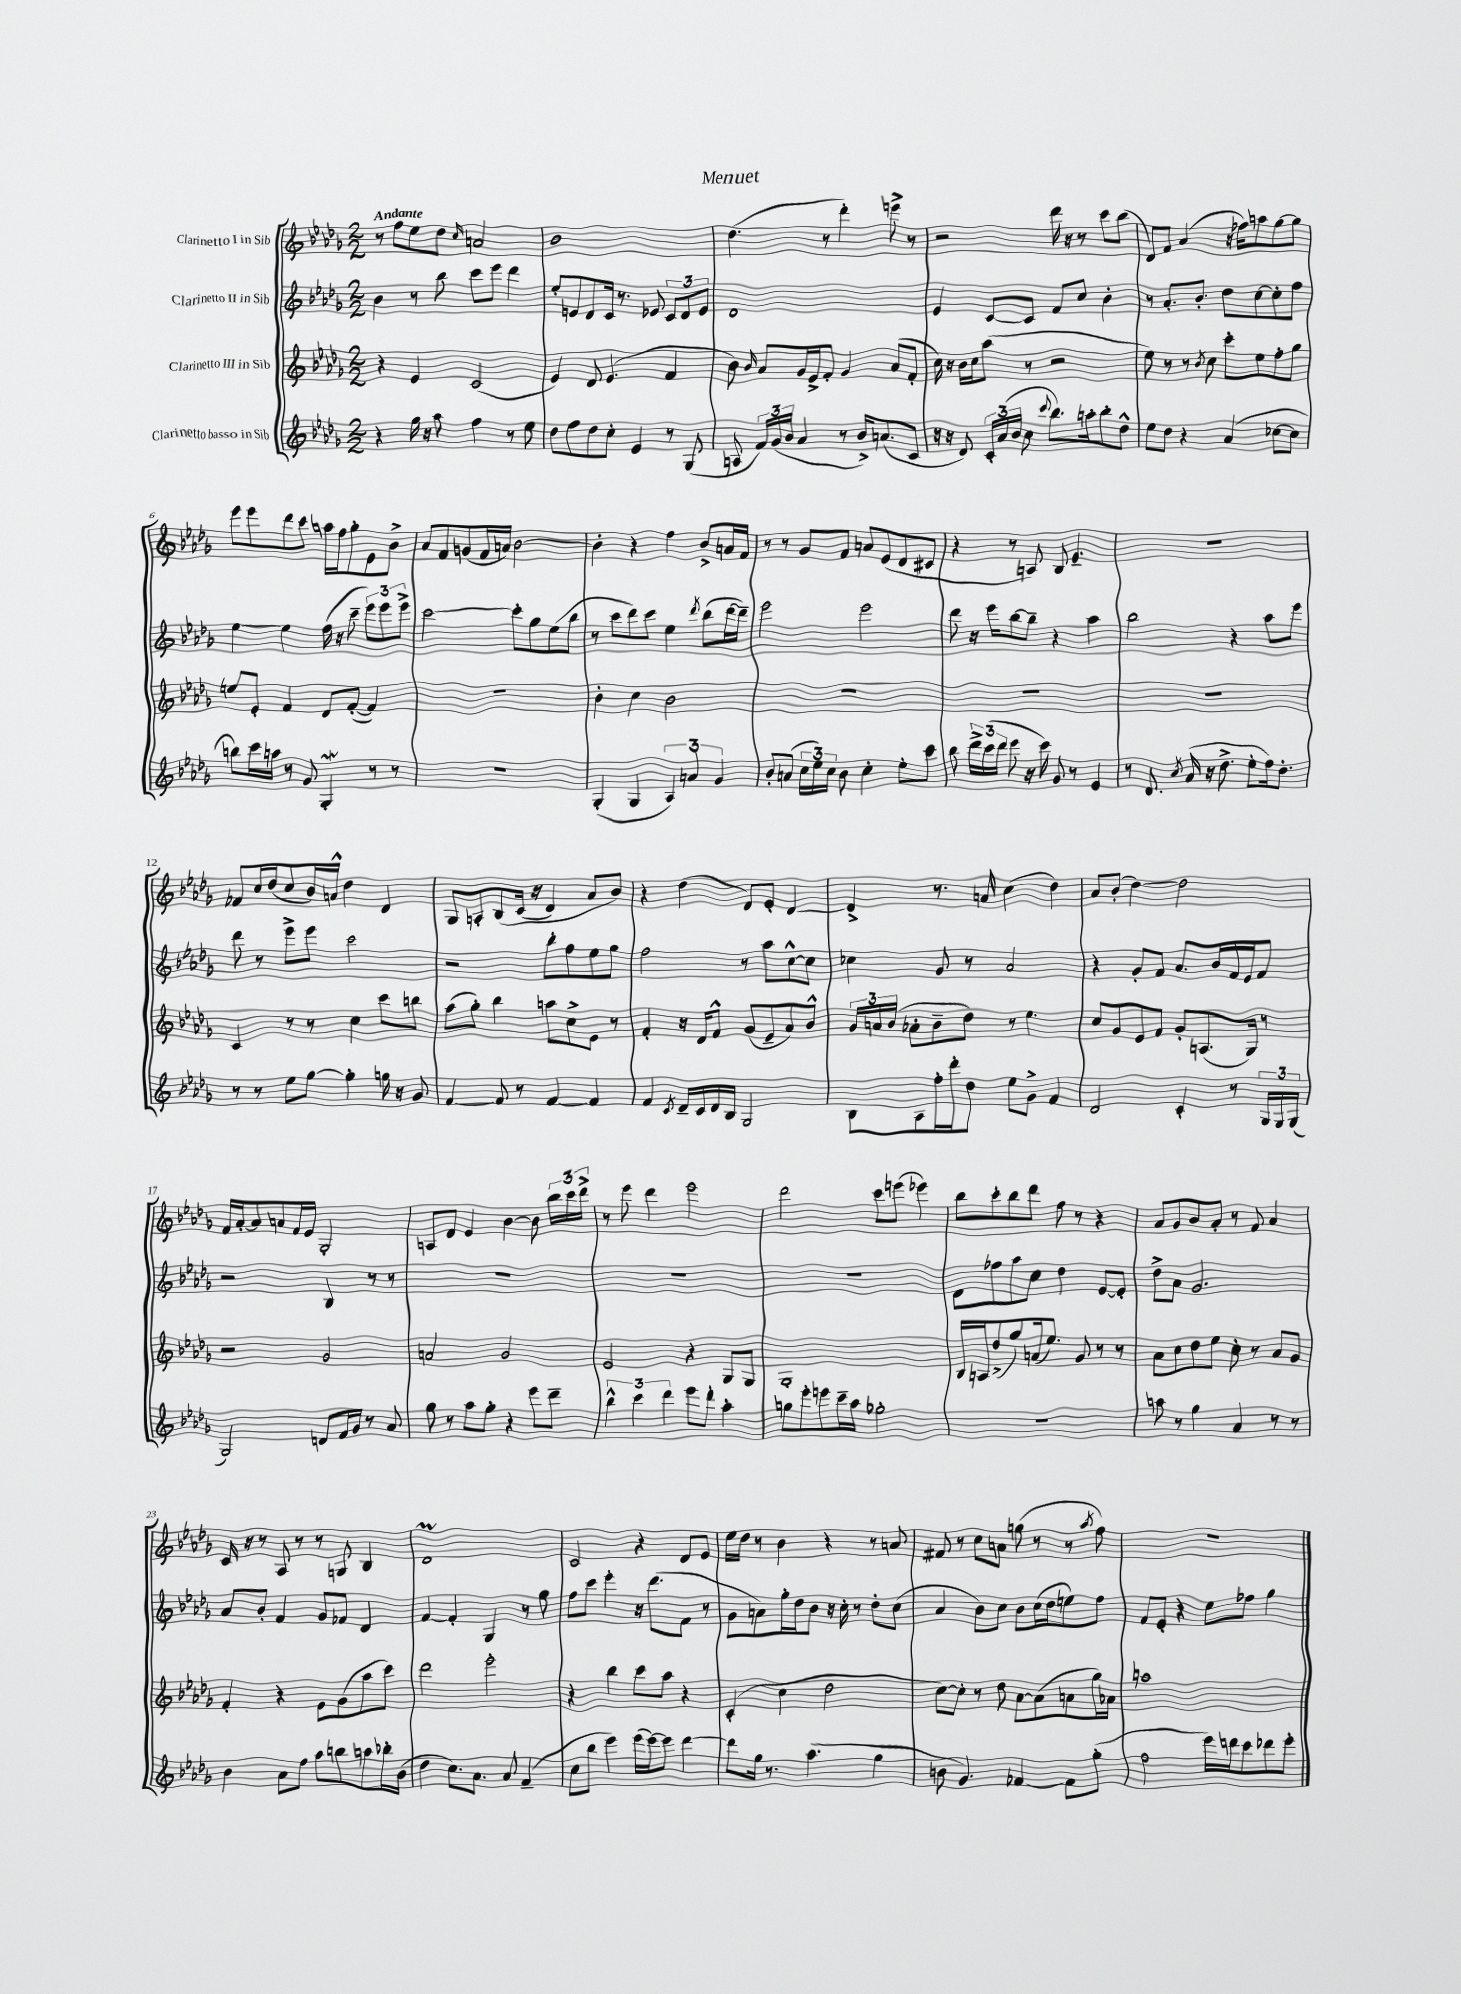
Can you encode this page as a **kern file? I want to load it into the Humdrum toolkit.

**kern	**kern	**kern	**kern
*staff4	*staff3	*staff2	*staff1
*clefG2	*clefG2	*clefG2	*clefG2
*k[b-e-a-d-g-]	*k[b-e-a-d-g-]	*k[b-e-a-d-g-]	*k[b-e-a-d-g-]
*M2/2	*M2/2	*M2/2	*M2/2
4r	4r	4b-\	8r
.	.	.	8ff\L
16gg-\	4e-/	8r	8ee-\
16r	.	.	.
8aa-\	.	8bb-\	8dd-\J
.	.	.	16qqcc/
4ff\	(2c/	8ccc\L	2a/
.	.	8eee-\J	.
8r	.	4ddd-\	.
8ee-\	.	.	.
=	=	=	=
8dd-\L	4e-/)	8ee-'/L	1b-
8ff\	.	8e/	.
8dd-\	8d-/	8d-/	.
8cc'\J	(4.e-/	16c/Jk	.
.	.	8.r	.
4e-/	.	.	.
.	.	8e-/	.
8r	4f/	12c/L	.
.	.	12d-/	.
(8G-/	.	.	.
.	.	12e-/J	.
=	=	=	=
8A/	8b-\)	1d-	(4.dd-\
.	16qqb-/	.	.
24f/LL)	8a-/L	.	.
(24g-/	.	.	.
24b-/JJ	.	.	.
4a-/	16g-/L	.	.
.	16e-^/J	.	.
.	8f'/J	.	8r
8r	4g-/	.	4ddd-'\)
16b-^/LK)	.	.	.
(8.a/	.	.	.
.	(8a-/L	.	8eee^\
8c/J	8f'/J	.	8r
=	=	=	=
16r	16cc\)	4e-/	2r
16r	16r	.	.
8d-/)	16b-\LL	.	.
.	16cc\J	.	.
24c'/LL	(8aa-\J	[8c/L	.
(24a-/	.	.	.
24b-/JJ	.	.	.
8cc\	8r	8c/]J	.
8qqccc/	.	.	.
8.bb-\L)	2r	8f/L	16ddd-\
.	.	.	16r
.	.	8cc/J	8r
16aa'\k	.	.	.
8bb-'\	.	4b-'\	8ccc\L
8dd-^^\J	.	.	(8bb-\J
=	=	=	=
8ee-\L	8ee-\)	8r	8d-/L)
8dd-\J	8r	8.a-'/L	8f/J
4r	8r	.	(4a-/
.	.	8.b-'/J	.
.	8qb-/	.	.
.	8cc\	.	.
(4a-/	8ccc'\L	8dd-\L	16r
.	.	.	16ff-\LK)
.	8ee-\	[8cc\	8aa\
[8cc-\L	8ff'\	8cc'\]	[8gg-\
8cc-\]J	8gg-\J	8ff\J	8gg-\]J
=	=	=	=
8bb\L)	8ee/L	[4ee-\	8eee-\L
16ccc\L	8e-'/J	.	8eee-\
16aa\JJ	.	.	.
8r	4f/	4ee-\]	8ddd-\
8g-/	.	.	8ccc\J
4G-'/	8d-/L	(16ff\	16aa\LL
.	.	16r	16ff\J
.	([8f'/J	8ccc~\	8gg-'\
8r	4f/])	12eee-\L)	8e-\
.	.	12eee-\	.
8r	.	.	8b-^\J
.	.	12eee-^\J	.
=	=	=	=
1r	1r	[2ccc\	8a-/L
.	.	.	8f/
.	.	.	(8g/
.	.	.	16f/L
.	.	.	16a/JJ)
.	.	8ccc'\]L	[2b-\
.	.	8gg-\	.
.	.	(8ee-\	.
.	.	8bb-\J	.
=	=	=	=
(4G-'/	4b-'\	8r	4b-'\]
.	.	8ccc\L	.
4G-/	4cc\	8ddd-\)	4r
.	.	8ccc\J	.
6A-/)	2b-\	4ee-\	4ff\
6a/	.	.	.
.	.	8qddd-/	.
.	.	(8bb-\L	8b-^/L
6g-/	.	.	.
.	.	[16ddd-\L	16a/L
.	.	16ddd-~\]JJ)	16f/JJ
=	=	=	=
8b-'/L	1r	2eee-\	8r
(8a/J	.	.	8r
24cc\LL	.	.	8g-/L
24ee-\)	.	.	.
24cc\JJ	.	.	.
8b-\	.	.	8f/J
4cc'\	.	2eee-\	8a/L
.	.	.	(8e-/
8ee-'\L	.	.	8d-/
8ccc\J	.	.	8c#/J
=	=	=	=
8bb-\	1r	8ddd-\	4r
24ddd-^\LL	.	16r	.
(24ccc\	.	.	.
.	.	16eee-\LK	.
24ddd-\JJ	.	.	.
8eee-\	.	[8bb-\	8r
16r	.	8bb-~\]J	8A/)
16ccc\)	.	.	.
8g-/	.	4r	8B-/
8r	.	.	4.e-~/
4e-/	.	4aa-\	.
=	=	=	=
8r	1r	2bb-\	1r
8.d-/	.	.	.
8qcc/	.	.	.
(16a-/	.	.	.
16r	.	.	.
8.dd-^\	.	.	.
.	.	4r	.
8ee-'\L	.	.	.
16ff\k)	.	8aa-\L	.
8.dd-'\J	.	.	.
.	.	8eee-\J	.
=	=	=	=
8r	4c/	8ddd-\	8f-/L
8r	.	8r	16cc/L
.	.	.	(16dd-/J
8ee-\L	8r	8eee-^\L	8cc/
[8gg-\J	8r	8eee-\J	16b-/L)
.	.	.	16a^^/JJ
4gg-'\]	4cc\	2ccc\	4dd-\
16gg\	8ccc\L	.	4d-/
16r	.	.	.
8g-/	8bb\J	.	.
=	=	=	=
[4f/	(8aa-\L	2r	8G-/L
.	8gg-'\J)	.	8A'/
8f/]	4bb-\	.	&(8B-/
8r	.	.	(16c/Jk
.	.	.	16r
[4f/	8aa\L	8bb-'\L	4d-/)
.	8cc^\	8ff\	.
4f/]	8e-\J	8ee-\	8a-/L
.	8r	8gg-\J	8b-/J&)
=	=	=	=
4f/	4f'/	2ff\	4r
8qc/	.	.	.
16d-~/LL	16r	.	(4dd-\
16c/	16d-/LK	.	.
16d-/	8f^^/J	.	.
16B-/JJ	.	.	.
2G-/	(8g-/L	8r	8d-/L)
.	8e-~/	8aa-\L	8e-'/J
.	8a-/)	[8cc^^\	[4d-/
.	8b-^^/J	8cc\]J	.
=	=	=	=
8B-\L	24g-/LL	4cc-\	4d-^/]
.	24a/	.	.
.	(24b-/JJ	.	.
8A-\	8a-'\L	.	.
16ff'\L	8b-~\	8g-/	8.r
16ddd-'\J	.	.	.
8dd-\J	8dd-\J)	8r	.
.	.	.	16a/
8ee-\L	8r	2a-/	(4cc\
8g-^\J	4.ee-\	.	.
4f/	.	.	4dd-\)
=	=	=	=
2d-/	8cc/L	4r	8a-/L
.	8g-/	.	(8b-'/J
.	8e-/	8g-'/L	[4dd-\)
.	8f/J	8f/J	.
4c'/	8g-'/L	8.a-/L	2dd-\]
.	(8.A/	.	.
.	.	16b-/L	.
8r	.	16f/	.
.	16G-/Jk)	16e-/J	.
24G-/LL	8r	8f/J	.
24G-/	.	.	.
(24G-/JJ	.	.	.
=	=	=	=
2G-/)	2r	2r	16f/LL
.	.	.	[16a-'/J
.	.	.	8a-/]
.	.	.	8a/
.	.	.	16f/L
.	.	.	16e-/JJ
8d/L	2g-/	4B-/	2G-'/
16f/L	.	.	.
16g-/JJ	.	.	.
8r	.	8r	.
8a-/	.	8r	.
=	=	=	=
8gg-\	2a/	1r	8A/L
8r	.	.	8d-/J
8aa-\L	.	.	4e-/
8gg-'\J	.	.	.
4r	2g-/	.	[4b-\
8eee-\L	.	.	8b-\]
8ddd-~\J	.	.	24bb-\LL
.	.	.	24ccc\
.	.	.	24ddd-^\JJ
=	=	=	=
6bb-^^\	2e-/	1r	8r
.	.	.	8eee-\
6ccc\	.	.	.
.	.	.	4ddd-\
6ddd-\	.	.	.
8eee-\L	4r	.	2eee-\
8ddd-'\J	.	.	.
4aa-'\	8G-/L	.	.
.	8G-/J	.	.
=	=	=	=
8gg\L	1G-'	1r	2ddd-\
8eee-'\	.	.	.
8eee\	.	.	.
16ccc~\L	.	.	.
16aa-\JJ	.	.	.
2gg-'\	.	.	8ccc\L
.	.	.	(8eee\J
.	.	.	4eee-\)
=	=	=	=
1r	16B-/LL	8d-\L	8bb-\L
.	16A/J	.	.
.	(8dd-^/	8ff-\	8ccc'\
.	8gg-/)	8aa-\	8bb-\
.	(16a/k	8cc\J	8ddd-\J
.	8.ee-/J)	.	.
.	.	4dd-\	8ff\
.	8g-/	.	8r
.	8r	[8e-/L	4r
.	8r	8e-'/]J	.
=	=	=	=
8aa\	8a-\L	8dd-^\L	8a-/L
8r	8cc\	8a-\J	8g-/
4gg-\	8dd-\	2.g-/	8b-/
.	8ee-\J	.	8a-'/J
4a-/	8cc'\	.	8r
.	8r	.	8f/
8r	8a-/L	.	4a-/
8r	8g-/J	.	.
=	=	=	=
4b-\	4f'/	8a-/L	16c/
.	.	.	16r
.	.	8b-'/J	8r
8a-\L	4r	4f/	8A-/
8ff\J	.	.	8r
8aa-\L	8e-\L	8g-/L	8r
8bb\	(8g-\	8f-/J	8G/
8aa\	8aa-\	4d-/	4B-/
16bb-'\L	8ccc\J)	.	.
(16b-\JJ	.	.	.
=	=	=	=
4dd-\	2ddd-\	[4f/	1d-
8.cc\L)	.	4f'/]	.
8.a-\J	.	.	.
.	2eee-'\	4G-/	.
8a-/	.	.	.
(4f~/	.	8r	.
.	.	8gg-\	.
=	=	=	=
8cc\L	4r	8ff\L	2c/
8bb-\J	.	8ccc\J	.
4eee-\)	4bb-\	4eee-'\	.
(16eee-\LL	8ccc\L	16r	4r
[16eee-\J)	.	(8.ddd-\L	.
8eee-\]J	8aa-\J	.	.
[4ddd-\	4r	8f\J	8d-/L
.	.	8r	8e-/J
=	=	=	=
8ddd-\]L	(4c'/	8g-\L	16ee-\LL
.	.	.	16dd-\JJ
16gg-\Jk	.	8a\)	8r
8.r	.	.	.
.	4cc\	16gg-'\L	4b-\
.	.	16dd-\J	.
(4.aa-\	.	8b-\J	.
.	2dd-\	16r	4r
.	.	16cc'\	.
.	.	8r	.
4gg-\	.	8dd-'\L	8r
.	.	(8cc\J	8a/
=	=	=	=
8b\	[8cc\L)	4a-/	8f#/
4.g-/)	8cc'\]J	.	8r
.	8r	8b-\L)	8cc\L
.	8dd-\	8cc\J	8a\J
[4f-/	[8a-\L	8b-\L	(8gg\
.	(8a-\]	(16cc\L	8r
.	.	16dd-\J	.
8f-\]L	8a\	8ee\)	8r
.	.	.	8qaa-/
(8gg-'\J	16gg-\L)	8ff\J	8ff\)
.	16a-\JJ	.	.
=	=	=	=
2ff\	1aa	8f/L	1r
.	.	8e-'/J	.
.	.	4r	.
16eee-\LL)	.	8ee-\L	.
16ddd\J	.	.	.
8ccc\	.	8ff-\J	.
8ddd-\	.	4gg-\	.
8eee-'\J	.	.	.
==	==	==	==
*-	*-	*-	*-
